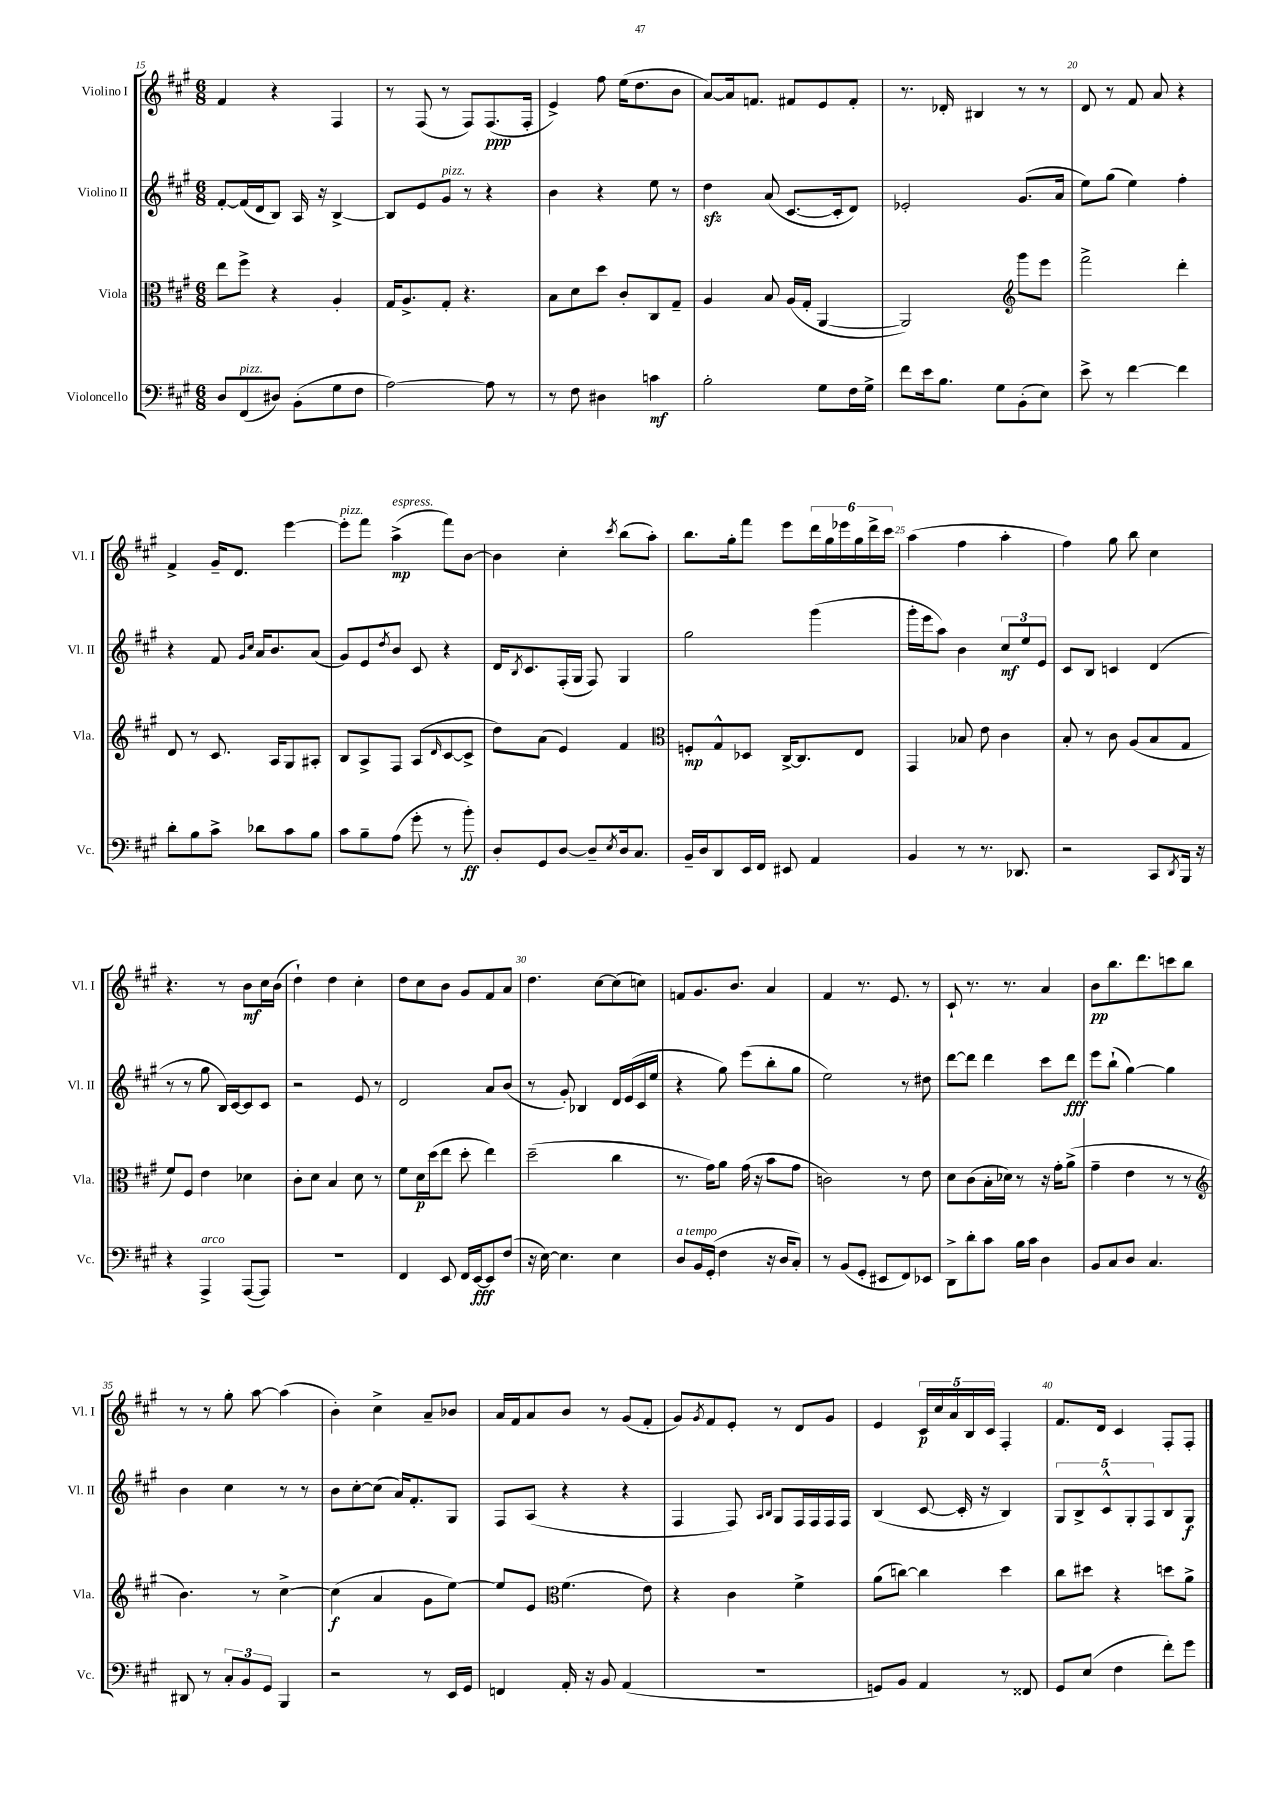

**kern	**kern	**kern	**kern
*staff4	*staff3	*staff2	*staff1
*clefF4	*clefC3	*clefG2	*clefG2
*k[f#c#g#]	*k[f#c#g#]	*k[f#c#g#]	*k[f#c#g#]
*M6/8	*M6/8	*M6/8	*M6/8
8D/L	8ee\L	[8f#'/L	4f#/
(8FF#/	8ff#^\J	(16f#/]L	.
.	.	16d/J	.
8D#/J)	4r	8B/J)	4r
(8BB'\L	.	16A/	.
.	.	16r	.
8G#\	4A'/	[4B^/	4F#/
8F#\J	.	.	.
=	=	=	=
[2A\)	16G#/LK	8B/]L	8r
.	8.A^/	.	.
.	.	8e/	(8F#/
.	8G#'/J	8g#/J	8r
.	4.r	8r	8F#/L)
8A\]	.	4r	(8.F#/
8r	.	.	.
.	.	.	16F#'/Jk
=	=	=	=
8r	8B\L	4b\	4e^/)
8F#\	8d\	.	.
4D#\	8dd\J	4r	8ff#\
.	8c#'/L	.	(16ee\LK
.	.	.	8.dd\
4c\	8C#/	8ee\	.
.	8G#~/J	8r	8b\J
=	=	=	=
2B'\	4A/	4dd\	[8a/L)
.	.	.	16a/]k
.	.	.	8.f/J
.	8B/	(8a/	.
.	(16A/LL	[8.c#/L	8f#/L
.	16G#'/JJ	.	.
8G#\L	[4AA/	.	8e/
.	.	16c#'/]k	.
16F#\L	.	8d/J)	8f#'/J
16G#^\JJ	.	.	.
=	=	=	=
8f#\L	2AA/])	2e-'/	8.r
16e\k	.	.	.
8.B\J	.	.	16d-'/
.	.	.	4B#/
8G#\L	.	.	.
*	*clefG2	*	*
(8BB'\	8ggg#\L	(8.g#/L	8r
8E\J)	8eee\J	.	8r
.	.	16a/Jk	.
=	=	=	=
8e^\	2fff#^\	8ee\L)	8d/
8r	.	(8gg#\J	8r
[4f#\	.	4ee\)	8f#/
.	.	.	8a/
4f#\]	4ddd'\	4ff#'\	4r
=	=	=	=
8d'\L	8d/	4r	4f#^/
8B\	8r	.	.
8c#^\J	8.c#/	8f#/	16g#~/LK
.	.	.	8.d/J
.	.	16qqg#/LL	.
.	.	16qqcc#/JJ	.
8d-\L	.	16a/LK	.
.	16A/LK	8.b/	.
8c#\	8G#/	.	[4eee\
8B\J	8A#'/J	(8a/J	.
=	=	=	=
8c#\L	8B/L	8g#/L)	8eee'\]L
8B~\	8A^/	8e/	8fff#\J
.	.	8qdd/	.
(8A\J	8F#/J	8b/J	(4aa^\
8g#'\	(8A/L	8c#/	.
.	16qqd/	.	.
8r	[8c#/	4r	8fff#\L)
8b'\)	8c#^/]J	.	[8b\J
=	=	=	=
8D'/L	8dd\L)	16d/LK	4b\]
.	.	8qB/	.
.	.	8.c#/	.
8GG#/	(8a\J	.	.
[8D/J	4e/)	(16F#'/L	4cc#'\
.	.	16G#/JJ	.
8D~/]L	.	8F#/)	.
8qE/	.	.	8qccc#/
16D/k	4f#/	4G#/	(8bb\L
8.C#/J	.	.	.
.	.	.	8aa'\J)
=	=	=	=
*	*clefC3	*	*
16BB~/LL	8F'/L	2gg#\	8.bb\L
16D/J	.	.	.
8DD/	8G#^^/	.	.
.	.	.	16gg#'\k
16EE/L	8D-/J	.	8fff#\J
16FF#/JJ	.	.	.
8EE#/	[16C#^/LK	.	8eee\L
.	8.C#/]	.	.
4AA/	.	(4ggg#\	24ddd\L
.	.	.	24gg#\
.	.	.	24eee-\
.	8E/J	.	24gg#\
.	.	.	24ddd^\
.	.	.	24ccc#\JJ
=	=	=	=
4BB/	4GG#/	16ggg#'\LL	(4aa\
.	.	16eee\J	.
.	.	8aa\J)	.
8r	8B-/	4b\	4ff#\
8.r	8e\	.	.
.	4c#\	12cc#/L	4aa'\
8.DD-/	.	.	.
.	.	12ee/	.
.	.	12e/J	.
=	=	=	=
2r	8B'/	8c#/L	4ff#\)
.	8r	8B/J	.
.	8c#\	4c/	8gg#\
.	(8A/L	.	8bb\
8CC#/L	8B/	(4d/	4cc#\
8qDD/	.	.	.
16BBB/Jk	8G#/J	.	.
16r	.	.	.
=	=	=	=
4r	8f#/L)	8r	4.r
.	8F#/J	8r	.
4AAA^/	4e\	8gg#\	.
.	.	16B/LL)	8r
.	.	[16c#/J	.
([8AAA/L	4d-\	8c#/]	8b\L
8AAA/]J)	.	8c#/J	16cc#\L
.	.	.	(16b\JJ
=	=	=	=
2.r	8c#'\L	2r	4dd`\)
.	8d\J	.	.
.	4B/	.	4dd\
.	8d\	8e/	4cc#'\
.	8r	8r	.
=	=	=	=
4FF#/	8f#\L	2d/	8dd\L
.	16d\L	.	8cc#\
.	(16dd\J	.	.
8EE/	8ee\J	.	8b\J
16FF#/LL	8dd'\	.	8g#/L
[16EE/J	.	.	.
8EE/]	4ee\)	8a/L	8f#/
(8F#/J	.	(8b/J	8a/J
=	=	=	=
16r	(2dd~\	8r	4.dd\
[16E\)	.	.	.
4.E\]	.	8g#'/)	.
.	.	4B-/	.
.	.	.	[8cc#\L
4E\	4cc#\	16d/LL	(8cc#\]
.	.	(16e/	.
.	.	16c#/	8cc\J)
.	.	16ee/JJ	.
=	=	=	=
8D/L	8.r	4r	8f/L
16BB/L	.	.	8.g#/
(16GG#'/JJ	16g#\LK)	.	.
4F#\	8a\J	8gg#\)	.
.	.	.	8.b/J
.	(16g#\	(8eee\L	.
.	16r	.	.
16r	8b\L	8bb'\	4a/
16D/LK	.	.	.
8C#'/J)	8g#\J	8gg#\J	.
=	=	=	=
8r	2c\)	2ee\)	4f#/
(8BB/L	.	.	.
8GG#'/J	.	.	8.r
8EE#/L	.	.	.
.	.	.	8.e/
8FF#/)	8r	8r	.
8EE-/J	8e\	8dd#\	8r
=	=	=	=
8DD^\L	8d\L	[8ddd\L	8c#`/
8d'\	(8c#\	8ddd\]J	8.r
8c#\J	16B'\L	4ddd\	.
.	16d-\JJ)	.	8.r
16B\LL	8r	.	.
16c#\JJ	.	.	.
4D\	16r	8ccc#\L	4a/
.	16g#'\LK	.	.
.	(8a^\J	8ddd\J	.
=	=	=	=
8BB/L	4g#~\	8eee\L	8b\L
8C#/	.	(8bb`\J	8.bb\
8D/J	4e\	[4gg#\)	.
.	.	.	8.ddd\
4.C#/	.	.	.
.	8r	4gg#\]	8ccc\
.	8r	.	8bb\J
=	=	=	=
*	*clefG2	*	*
8DD#/	4.b\)	4b\	8r
8r	.	.	8r
12C#'/L	.	4cc#\	8gg#'\
12BB/	.	.	.
.	8r	.	[8aa\
12GG#/J	.	.	.
4BBB/	[4cc#^\	8r	(4aa\]
.	.	8r	.
=	=	=	=
2r	(4cc#\]	8b\L	4b'\)
.	.	[8cc#'\	.
.	4a/	(8cc#\]J	4cc#^\
.	.	16a/LK)	.
.	.	8.f#'/	.
8r	8g#\L	.	8a~/L
16EE/LL	[8ee\J)	8G#/J	8b-/J
16GG#/JJ	.	.	.
=	=	=	=
4FF/	8ee/]L	8F#/L	16a/LL
.	.	.	16f#/J
.	8e/J	(8A/J	8a/
*	*clefC3	*	*
16AA'/	(4.f#\	4r	8b/J
16r	.	.	.
8BB/	.	.	8r
(4AA/	.	4r	(8g#/L
.	8e\)	.	8f#'/J
=	=	=	=
2.r	4r	4F#/	8g#/L)
.	.	.	8qg#/
.	.	.	8f#/
.	4c#\	8F#/)	8e'/J
.	.	16qqA/LL	.
.	.	16qqB/JJ	.
.	.	8G#/L	8r
.	4f#^\	16F#/L	8d/L
.	.	16F#/	.
.	.	16F#/	8g#/J
.	.	16F#/JJ	.
=	=	=	=
8GG/L)	(8a\L	(4B/	4e/
8BB/J	[8cc\J)	.	.
4AA/	4cc\]	[8c#/	20c#/LL
.	.	.	20cc#/
.	.	.	20a/
.	.	16c#'/]	.
.	.	.	20B/
.	.	16r	.
.	.	.	20c#/JJ
8r	4dd\	4B/)	4F#'/
8FF##/	.	.	.
=	=	=	=
8GG#/L	8cc#\L	10G#/L	8.f#/L
.	.	10B^/	.
(8E/J	8dd#\J	.	.
.	.	.	16d/Jk
.	.	10c#^^/	.
4F#\	4r	.	4c#/
.	.	10G#'/	.
.	.	10F#/	.
8f#'\L)	8dd\L	8B/	8F#'/L
8g#\J	8a^\J	8G#/J	8F#'/J
==	==	==	==
*-	*-	*-	*-
